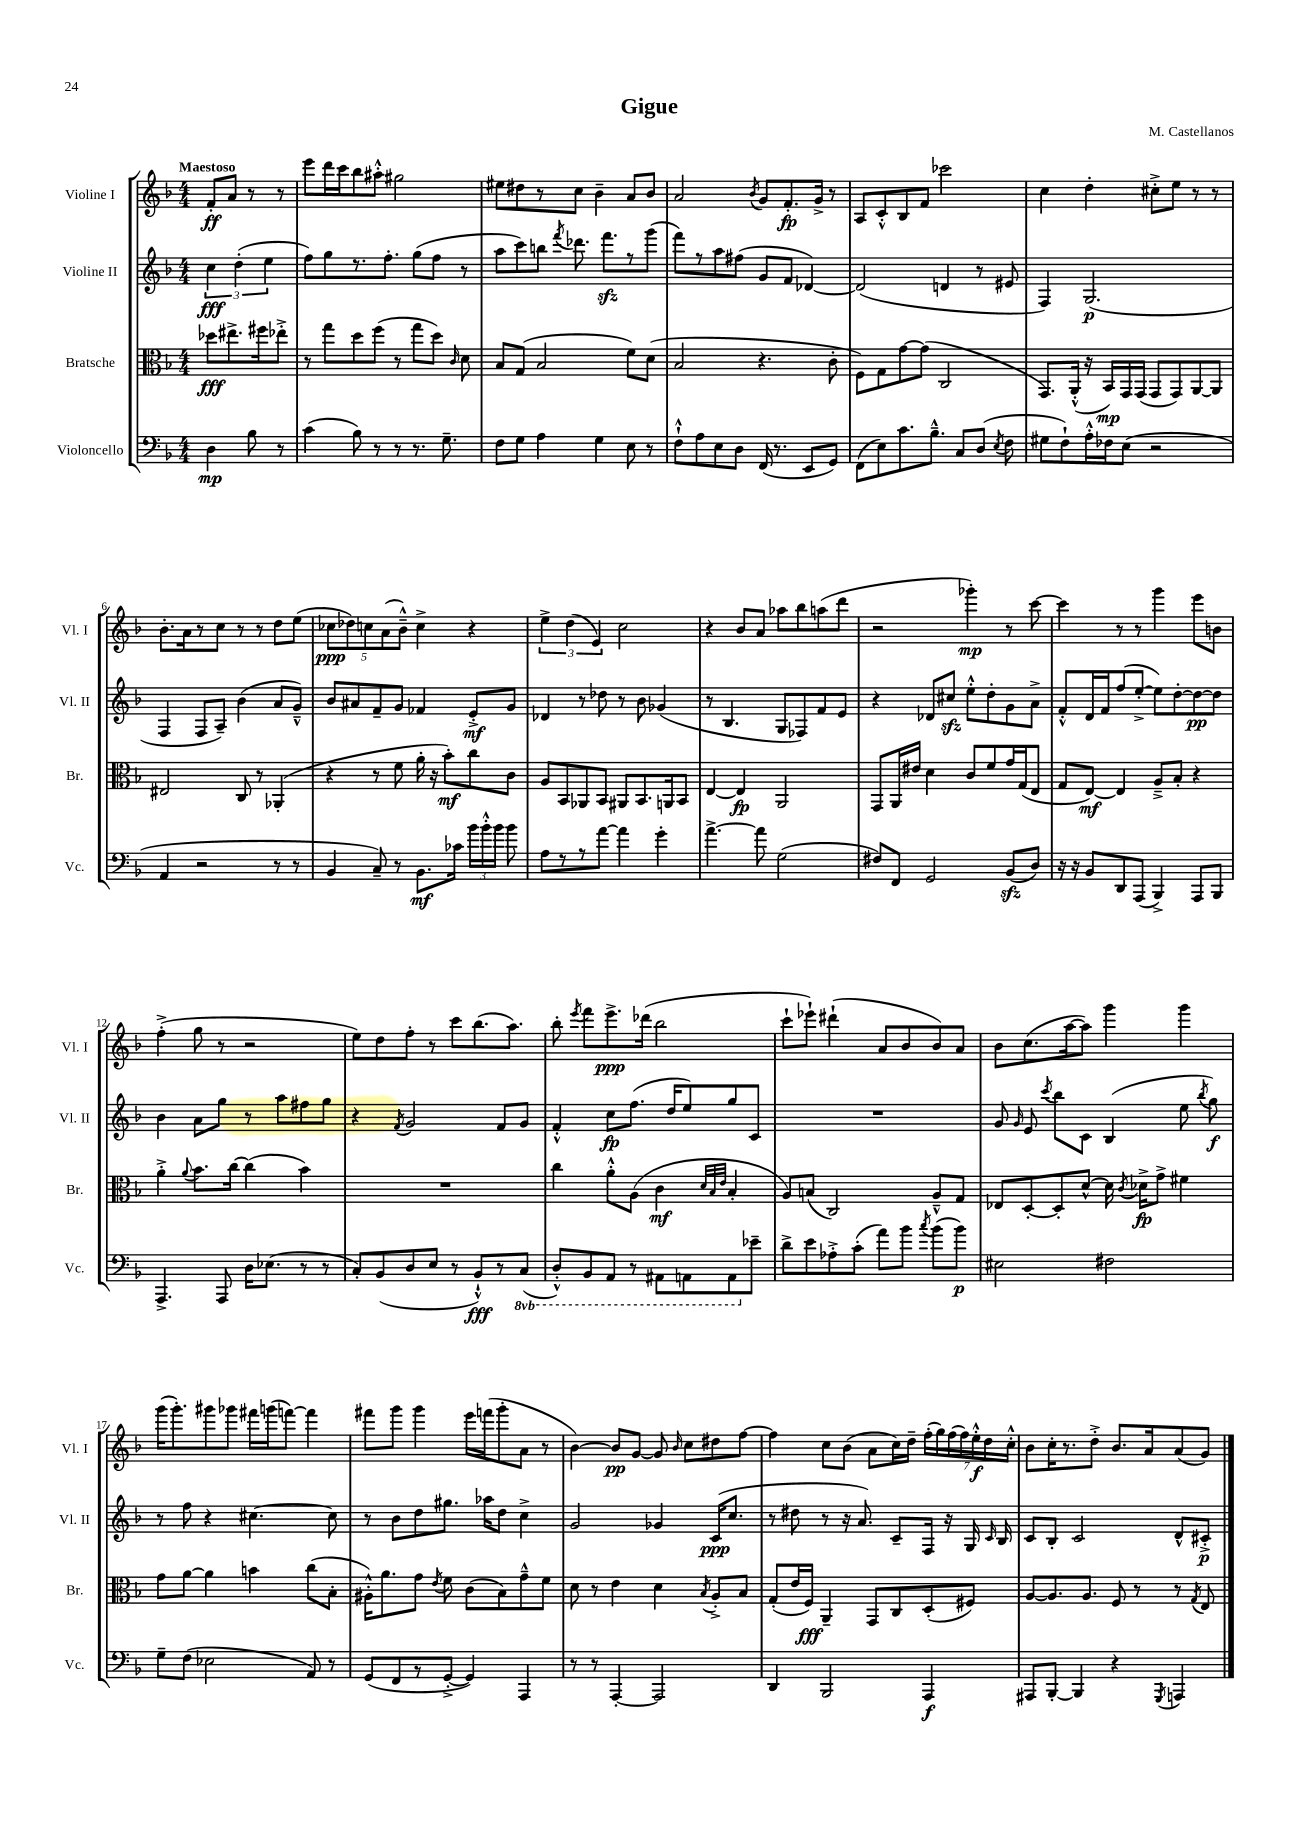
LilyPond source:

\header { title = "Gigue" composer = "M. Castellanos" }
<<
\new StaffGroup <<
\new Staff = "s0" \with { instrumentName = "Violine I" shortInstrumentName = "Vl. I" } {
    \clef treble \key f \major \numericTimeSignature \time 4/4 \partial 2 \tempo "Maestoso"
    \autoBeamOff f'8[-.\ff a'8] r8 r8 |
    e'''8[ d'''16 c'''16 bes''8 ais''8]-.-^ gis''2 |
    eis''8[ dis''8 r8 c''8] bes'4-- a'8[ bes'8] |
    a'2 \acciaccatura { bes'8 } g'8[ f'8.-.\fp g'16]-> r8 |
    a8[ c'8-.-^ bes8 f'8] ces'''2 |
    c''4 d''4-. cis''8[-.-> e''8] r8 r8 |
    bes'8.[-. a'16 r8 c''8] r8 r8 d''8[ e''8]( |
    \tuplet 5/4 { ces''8[\ppp des''8) c''8 a'8( bes'8]---^) } c''4-> r4 |
    \tuplet 3/2 { e''4-> d''4( e'4) } c''2 |
    r4 bes'8[ a'8] aes''8[ bes''8 a''8( d'''8] |
    r2 ges'''4-.\mp) r8 c'''8~ |
    c'''4 r8 r8 g'''4 e'''8[ b'8] |
    f''4-.->( g''8 r8 r2 |
    e''8[) d''8 f''8]-. r8 c'''8[ bes''8.( a''8.]) |
    bes''8-. \acciaccatura { e'''8 } f'''8[ e'''8.->\ppp des'''16]( bes''2 |
    c'''8[-! ees'''8]-!) dis'''4-!( a'8[ bes'8 bes'8) a'8] |
    bes'8[ c''8.( a''16~ a''8]) g'''4 g'''4 |
    g'''16[( g'''8.-.) gis'''8 ges'''8] fis'''16[ g'''16( f'''8]~) f'''4 |
    fis'''8[ g'''8] g'''4 e'''16[ f'''16( g'''8-. a'8] r8 |
    bes'4~) bes'8[\pp g'8]~ g'8 \grace { bes'16 } c''8[ dis''8 f''8]~ |
    f''4 c''8[ bes'8]( a'8[ c''16) d''16]-- \tuplet 7/4 { f''16[-.( g''16) f''16( f''16) e''16-.-^\f d''16 c''16]-.-^ } |
    bes'8[ c''16-. r8. d''8]-.-> bes'8.[ a'16 a'8( g'8]) \bar "|." |
}
\new Staff = "s1" \with { instrumentName = "Violine II" shortInstrumentName = "Vl. II" } {
    \clef treble \key f \major \numericTimeSignature \time 4/4 \partial 2
    \autoBeamOff \tuplet 3/2 { c''4\fff d''4-.( e''4 } |
    f''8[) g''8 r8. f''8.]-. g''8[( f''8] r8 |
    a''8[ c'''8) b''8] \acciaccatura { f'''8 } des'''8. f'''8.[\sfz r8 g'''8]( |
    f'''8[) r8 a''8 fis''8]( g'8[ f'8] des'4~) |
    des'2( d'4 r8 eis'8 |
    f4) g2.\p( |
    f4 f8[ a8]--) bes'4( a'8[ g'8]---^) |
    bes'8[ ais'8 f'8-- g'8] fes'4 e'8[-.->\mf g'8] |
    des'4 r8 des''8 r8 bes'8 ges'4( |
    r8 bes4. g8[ fes8) f'8 e'8] |
    r4 des'8[ cis''8]\sfz e''8[-.-^ d''8-. g'8 a'8]-> |
    f'8[-.-^ d'16 f'16 f''8( e''8]~-.-> e''8[) d''8~-. d''8~\pp d''8] |
    bes'4 a'8[ g''8] r8 a''8[ fis''8 g''8] |
    r4 \acciaccatura { f'8 } g'2 f'8[ g'8] |
    f'4-.-^ c''8[\fp f''8.]( d''16[ e''8) g''8 c'8] |
    R1 |
    g'8 \grace { g'16 } e'8 \acciaccatura { c'''8 } bes''8[ c'8] bes4( e''8 \acciaccatura { bes''8 } g''8\f) |
    r8 f''8 r4 cis''4.~ cis''8 |
    r8 bes'8[ d''8 gis''8.] aes''16[ d''8] c''4-> |
    g'2 ges'4 c'16[\ppp( c''8.] |
    r8 dis''8 r8 r16 a'8.) c'8[-- f16] r16 g16 \grace { c'16 } bes16 |
    c'8[ bes8]-. c'2 d'8[-^ cis'8]-.->\p \bar "|." |
}
\new Staff = "s2" \with { instrumentName = "Bratsche" shortInstrumentName = "Br." } {
    \clef alto \key f \major \numericTimeSignature \time 4/4 \partial 2
    \autoBeamOff des''8[\fff eis''8.-> fis''16 ees''8]-.-> |
    r8 g''8[ d''8 f''8]( r8 g''8[ d''8]) \grace { c'16 } d'8 |
    bes8[ g8]( bes2 f'8[) d'8]( |
    bes2 r4. c'8-. |
    f8[) g8 g'8~ g'8]( c2 |
    g,8.[) a,16]-.-^( r16 bes,16[\mp) g,16 g,16]( g,8[ g,8) a,8~ a,8] |
    eis2 c8 r8 aes,4-.( |
    r4 r8 f'8 a'16-. r16 bes'8[-.\mf) c''8 c'8] |
    a8[ bes,8 aes,8 bes,8] ais,8[ bes,8. a,16 bes,8] |
    e4~ e4\fp a,2 |
    g,8[ a,16 eis'16] d'4 c'8[ f'8 g'16 g16( e8] |
    g8[ e8]~\mf) e4 a8[---> bes8]-. r4 |
    a'4-.-> \appoggiatura { a'8 } bes'8.[ c''16]~ c''4( bes'4) |
    R1 |
    c''4 a'8[-.-^ a8]( c'4\mf \grace { d'32[ bes32 e'32] } bes4-. |
    a8[) b8]( c2) a8[---^ g8] |
    ees8[ d8~-. d8-. d'8]~-^ d'16 \acciaccatura { c'8 } des'16[->\fp g'8]-> fis'4 |
    g'8[ a'8]~ a'4 b'4 c''8[( bes8]-. |
    ais16[-.-^) a'8. g'8] \acciaccatura { e'8 } f'8 c'8[( bes8) g'8---^ f'8] |
    d'8 r8 e'4 d'4 \acciaccatura { bes8 } a8[-.-> bes8] |
    g8[-.( e'16 f16]\fff) a,4-- g,8[ c8 d8-.( fis8]) |
    a8[~ a8. a8.] f8 r8 r8 \acciaccatura { g8 } e8 \bar "|." |
}
\new Staff = "s3" \with { instrumentName = "Violoncello" shortInstrumentName = "Vc." } {
    \clef bass \key f \major \numericTimeSignature \time 4/4 \set Staff.ottavationMarkups = #ottavation-simple-ordinals \partial 2
    \autoBeamOff d4\mp bes8 r8 |
    c'4( bes8) r8 r8 r8. g8.-- |
    f8[ g8] a4 g4 e8 r8 |
    f8[-!-^ a8 e8 d8] f,16( r8. e,8[ g,8]) |
    f,8[( e8) c'8. bes8.]---^ c8[ d8]( \acciaccatura { e8 } f8 |
    gis8[ f8-!) a16-.-^ fes16 e8]( r2 |
    a,4 r2 r8 r8 |
    bes,4 c8--) r8 bes,8.[\mf ces'16] \tuplet 3/2 { bes'16[ bes'16-.-^ bes'16] } bes'8 |
    a8[ r8 r8 a'8]~ a'4 g'4-. |
    a'4.~-> a'8 g2( |
    fis8[) f,8] g,2 bes,8[\sfz( d8]) |
    r16 r16 bes,8[ d,8 a,,8]( bes,,4->) a,,8[ bes,,8] |
    a,,4.-> a,,8 d16[ ees8.]( r8 r8 |
    c8[-.) bes,8( d8 e8] r8 bes,8[-!-^\fff) r8 \ottava #-1 c,8]( |
    d,8[-.-^) bes,,8 a,,8] r8 ais,,8[ a,,8 a,,8 \ottava #0 ees'8]-- |
    d'8[-> e'8 aes8-.-> c'8]-.( a'8[) bes'8] \acciaccatura { c''8 } bes'8[( bes'8]\p) |
    eis2 fis2 |
    g8[-- f8]( ees2 a,8) r8 |
    g,8[( f,8 r8 g,8]~-.-> g,4) a,,4 |
    r8 r8 a,,4~-. a,,2 |
    d,4 bes,,2 a,,4\f |
    ais,,8[ bes,,8]~-. bes,,4 r4 \acciaccatura { g,,8 } a,,4 \bar "|." |
}
>>
>>
